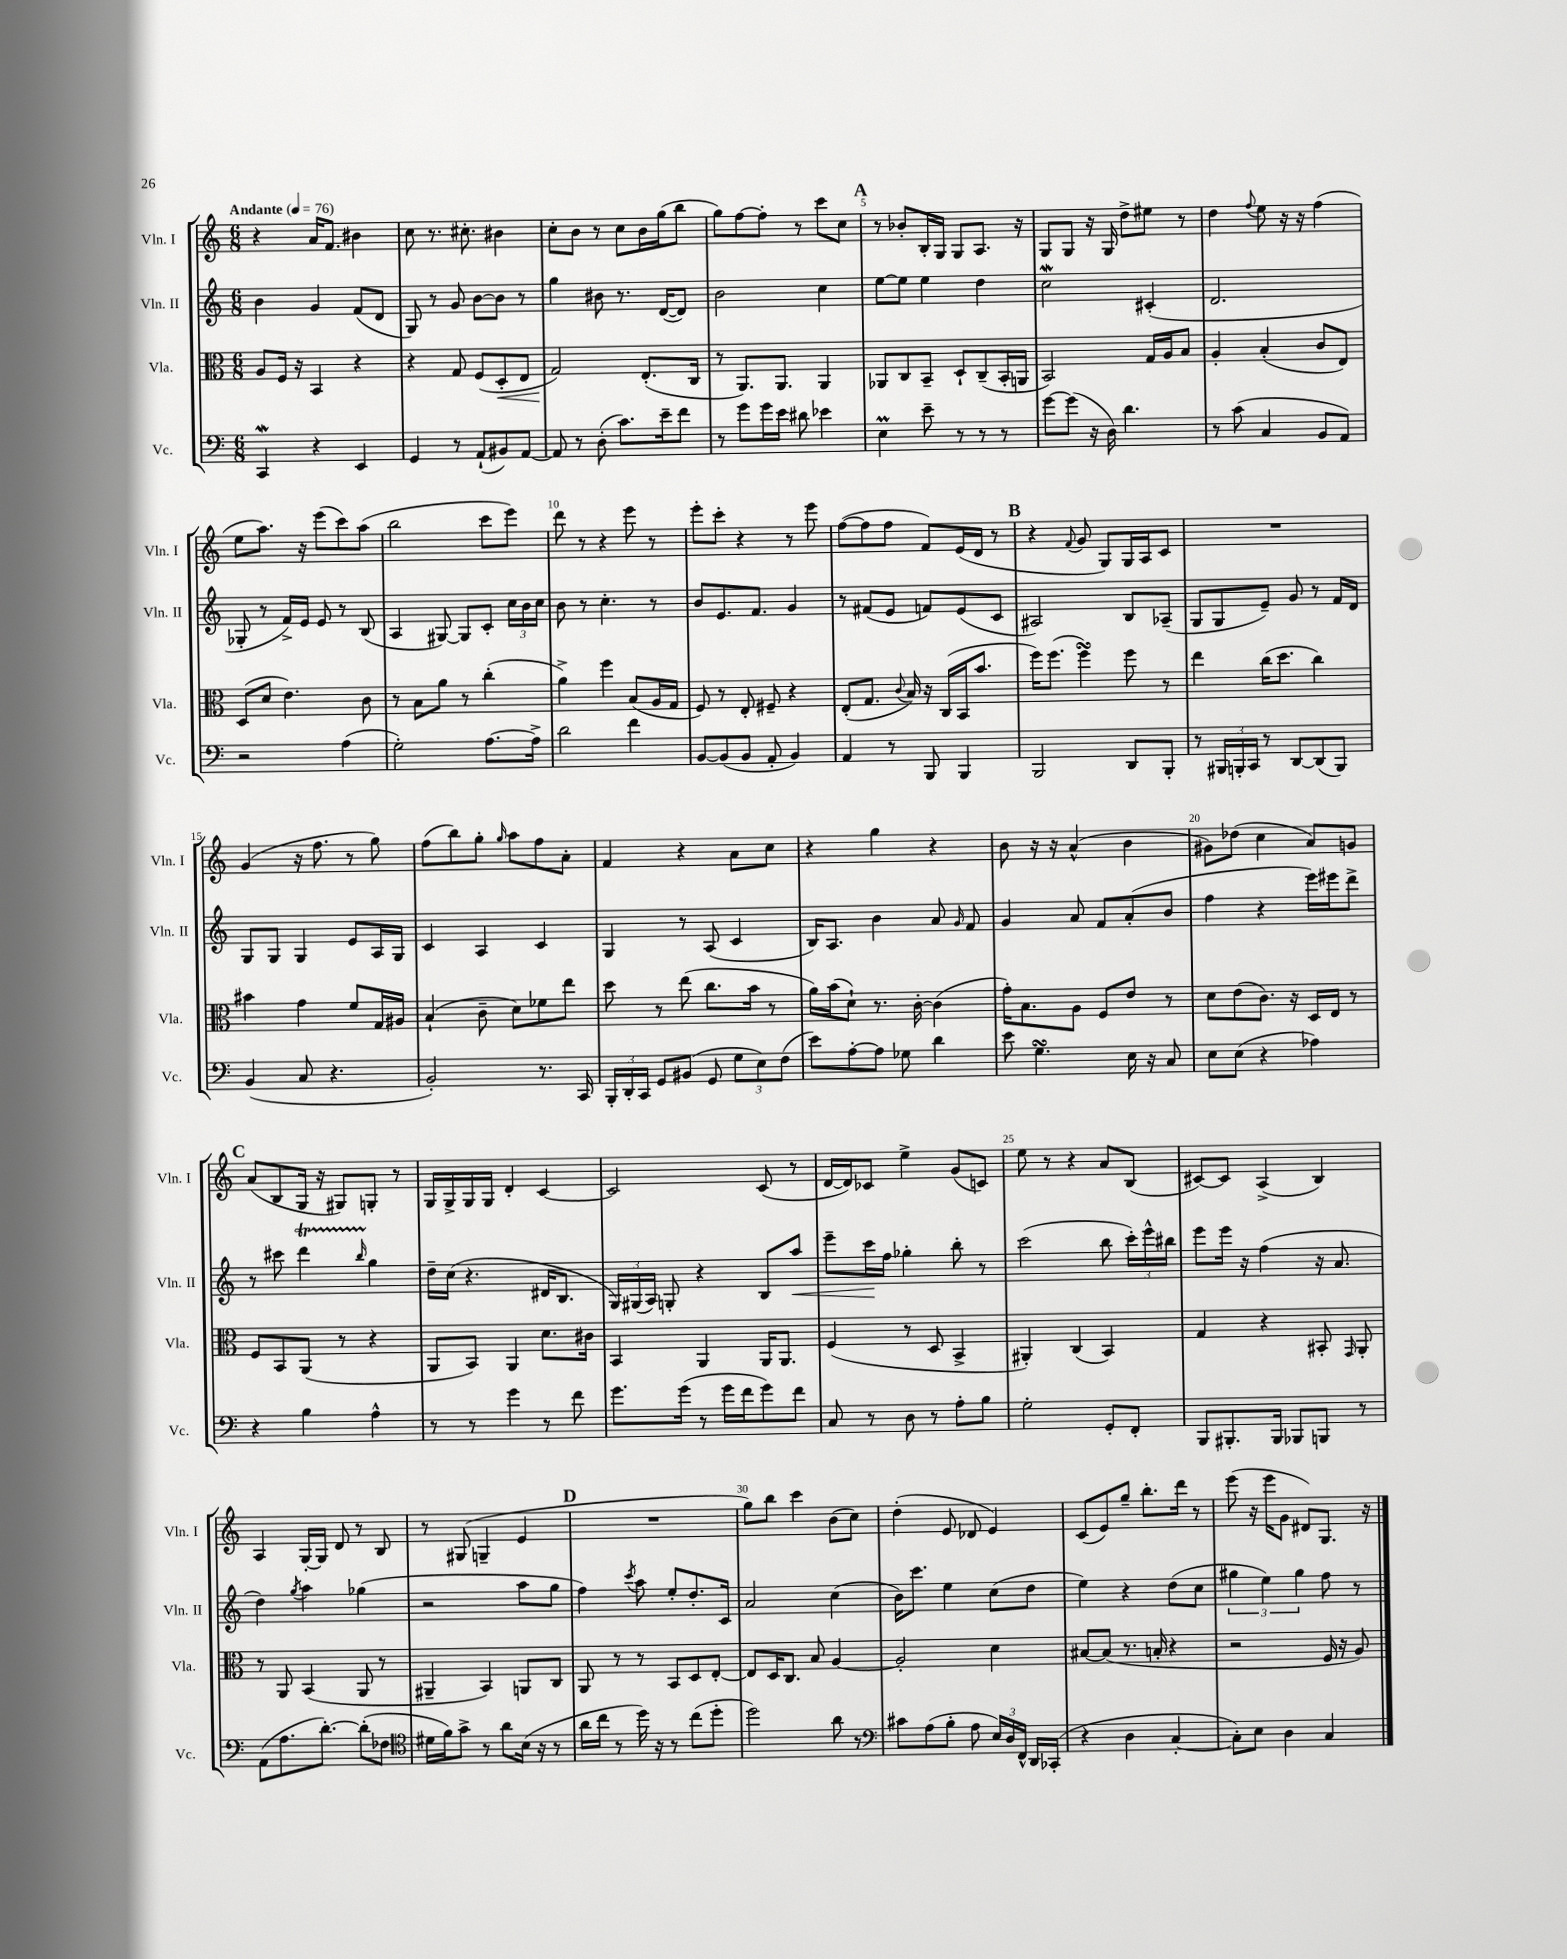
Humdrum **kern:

**kern	**kern	**kern	**kern
*staff4	*staff3	*staff2	*staff1
*clefF4	*clefC3	*clefG2	*clefG2
*k[]	*k[]	*k[]	*k[]
*M6/8	*M6/8	*M6/8	*M6/8
*MM76	*MM76	*MM76	*MM76
4CC	8A	4b	4r
.	16F	.	.
.	16r	.	.
4r	4BB	4g	16a
.	.	.	8.f
4EE	4r	(8f	4b#
.	.	8d	.
=	=	=	=
4GG	4r	8G)	8cc
.	.	8r	8.r
8r	8G	8g	.
.	.	.	8.cc#'
(8AA`	(8F	[8b	.
8BB#)	8D'	8b]	4b#
[8AA	8E	8r	.
=	=	=	=
8AA]	2G)	4gg	8cc'
8r	.	.	8b
(8D'	.	8b#	8r
8.c)	.	8.r	8cc
.	(8.E'	.	16b
16e~	.	([16d	(16gg
8f	.	8d])	8bb
.	16C	.	.
=	=	=	=
8r	8r	2b	8gg)
8g	8.AA)	.	[8ff
16g	.	.	8ff']
16e	8.AA	.	.
8d#	.	.	8r
4e-	4AA	4cc	8ccc
.	.	.	8cc
=	=	=	=
4E	8AA-	[8ee	8r
.	8C	8ee]	8b-'
8e~	8BB~	4ee	16B'
.	.	.	16G
8r	8D`	.	8G
8r	(8C~	4dd	8.A
8r	16BB'	.	.
.	16AA	.	16r
=	=	=	=
[8g	2BB)	2cc	8G
(8g]	.	.	8G
16r	.	.	16r
16D)	.	.	16G
4.d	.	.	8dd^
.	16G	(4c#'	8ee#
.	16A	.	.
.	8B	.	8r
=	=	=	=
8r	4A'	2.d	4dd
(8c	.	.	.
.	.	.	8qqff
4C	(4B'	.	8ee
.	.	.	16r
.	.	.	16r
8BB	8c	.	(4ff
8AA)	8E)	.	.
=	=	=	=
2r	(8D	8G-'	8ee
.	8d	8r	8.aa)
.	4.e)	16f^)	.
.	.	16e	16r
.	.	8e	(8eee
(4A	.	8r	8ccc)
.	8c	(8B	(8aa
=	=	=	=
2G')	8r	4A	2bb
.	8B	.	.
.	8a	[8G#)	.
.	8r	8G#]	.
[8.A	(4cc'	8c'	8ccc
.	.	24cc	8eee)
.	.	24b	.
16A^]	.	.	.
.	.	24cc	.
=	=	=	=
2d	4a^)	8b	8ddd
.	.	8r	8r
.	4ff	4.cc'	4r
4f	(8B	.	8eee
.	16A	8r	8r
.	16G	.	.
=	=	=	=
[8BB	8F)	8b	8eee'
(8BB]	8r	8.e	8ccc'
8BB	8E'	.	4r
.	.	8.f	.
8AA'	8F#~	.	.
4BB)	4r	4g	8r
.	.	.	8eee
=	=	=	=
4AA	(8E'	8r	([8ff
.	8.G	(8f#	8ff]
8r	.	8e	8ff
.	8qqc	.	.
.	16B)	.	.
8BBB	16r	8f)	8f)
.	(16C	.	.
4BBB	16BB	(8e	(16e
.	8.b	.	16d
.	.	8c	8r
=	=	=	=
2BBB	16ff)	2A#)	4r
.	(8.ff	.	.
.	.	.	8qqf
.	4ff)	.	8g
.	.	.	8G)
8DD	8ff	8B	16G
.	.	.	16A
8BBB'	8r	(8A-~	8c
=	=	=	=
8r	4ee	8G	2.r
24BBB#	.	8G	.
24BBB'	.	.	.
24CC	.	.	.
8r	(16cc	8e~)	.
.	8.dd	.	.
[8DD	.	8g	.
(8DD]	4cc)	8r	.
8BBB)	.	16f	.
.	.	16d	.
=	=	=	=
(4BB	4b#	8G	(4g
.	.	8G	.
8C	4g	4G	16r
.	.	.	8.ff
4.r	.	.	.
.	8f	8e	8r
.	16G	16A	8gg)
.	16A#	16G	.
=	=	=	=
2BB')	(4B`	4c	(8ff
.	.	.	8bb)
.	8c~	4A	8gg'
.	.	.	16qqgg
.	8d)	.	8aa
8.r	8f-	4c	8ff
.	8ee	.	8a'
16CC	.	.	.
=	=	=	=
24BBB'	8dd	4G	4f
24DD'	.	.	.
24CC	.	.	.
8GG	8r	.	.
(8BB#	(8ee	8r	4r
8GG	8.cc	(8A	.
12G	.	4c	8a
.	16b	.	.
12E)	.	.	.
.	8r	.	8cc
(12F	.	.	.
=	=	=	=
8e)	16a)	16B)	4r
.	(16b	8.A	.
[8A'	8d`)	.	.
8A]	8.r	4b	4gg
8G-	.	.	.
.	[16c'	.	.
4d	(4c]	8a	4r
.	.	16qqg	.
.	.	8f	.
=	=	=	=
8e	16g')	4g	8b
.	8.B	.	.
4.G	.	.	16r
.	.	.	16r
.	8A	8a	(4a^^
.	8F	8f	.
16E	8e	(8a'	4b
16r	.	.	.
8C	8r	8b	.
=	=	=	=
8E	8d	4ff	8g#)
(8E	(8e	.	(8dd-
4r	8.c)	4r	4cc
.	16r	.	.
4A-)	16D	16eee)	8a)
.	16E	16eee#	.
.	8r	8ddd^	8g
=	=	=	=
4r	8F	8r	(8a
.	8BB	8ccc#	8B
4B	(8AA	4ddd	16G
.	.	.	16r
.	8r	.	8G#)
.	.	16qqbb	.
4A^^	4r	4gg	8G'
.	.	.	8r
=	=	=	=
8r	8AA	16dd~	16G
.	.	(16cc	16G^
8r	8BB)	4.r	16G
.	.	.	16G
4g	4AA	.	4d'
8r	8.d	16d#	[4c
.	.	8.B	.
8f	.	.	.
.	16c#	.	.
=	=	=	=
8.g	4BB	24G)	2c]
.	.	(24G#	.
.	.	24A)	.
.	.	8G'	.
(16g	.	.	.
8r	4AA	4r	.
16g	.	.	.
16f	.	.	.
8g)	16AA	8B	(8c
.	8.AA	.	.
8f	.	8aa	8r
=	=	=	=
8C	(4F	8eee~	[16d
.	.	.	16d])
8r	.	16ccc	8c-
.	.	16ff	.
8D	8r	4gg-'	4ee^
8r	8D	.	.
8A'	4BB^	8bb'	(8g
8B	.	8r	8c)
=	=	=	=
2G'	4AA#')	(2ccc	8ee
.	.	.	8r
.	(4C	.	4r
8GG'	4BB)	8bb	8a
8FF'	.	24ccc')	(8B
.	.	24eee^^	.
.	.	24bb#	.
=	=	=	=
8BBB	4G	8eee	[8c#)
8.BBB#'	.	16eee	8c#]
.	.	16r	.
.	4r	(4ff	(4A^
16BBB#	.	.	.
8BBB-	.	.	.
8BBB	8BB#'	16r	4B)
.	.	8.a	.
.	16qqGG	.	.
8r	8AA'	.	.
=	=	=	=
(8AA	8r	4dd)	4A
8.A	8AA	.	.
.	.	8qgg	.
.	(4BB	4aa	[16G'
[8.d')	.	.	16G]
.	.	.	8d
(8d']	8AA	(4gg-	8r
8F-	8r	.	8B
=	=	=	=
*clefC4	*	*	*
16d#	4AA#~	2r	8r
16f)	.	.	.
8g^	.	.	(8G#
8r	4BB)	.	4G~
8a	.	.	.
(16B	8AA	8aa	4e
16r	.	.	.
8r	8C	8gg	.
=	=	=	=
16a	8AA	4ff)	2.r
16cc	.	.	.
8r	8r	.	.
.	.	8qccc	.
16dd)	8r	8aa	.
16r	.	.	.
8r	8BB	8ee'	.
(8cc	8D	8.dd'	.
8dd'	[8E'	.	.
.	.	16c	.
=	=	=	=
2dd)	8E]	2a	8gg)
.	16D	.	8bb
.	8.C	.	.
.	.	.	4ccc
.	8B	.	.
8a	[4A	(4cc	(8b
8r	.	.	8cc)
=	=	=	=
*clefF4	*	*	*
8c#	2A']	16b)	(4dd'
.	.	8.ccc	.
(8A	.	.	.
8B'	.	4ee	8e
8A	.	.	8d-
24E)	4d	(8cc	4e)
24D	.	.	.
24FF^^	.	.	.
16DD	.	8dd	.
(16CC-'	.	.	.
=	=	=	=
4r	[8B#	4ee)	(8c
.	(8B#]	.	8e)
4D	8.r	4r	8gg~
.	.	.	8.bb'
.	16B'	.	.
[4C'	4r	(8dd	.
.	.	.	16ddd
.	.	8cc	8r
=	=	=	=
8C'])	2r	6gg#	(8eee
8E	.	.	16r
.	.	6ee)	.
.	.	.	16eee
4D	.	.	8g
.	.	6gg#	.
.	.	.	8d#)
4C	16F	8ff	8.G
.	16r	.	.
.	8A)	8r	.
.	.	.	16r
==	==	==	==
*-	*-	*-	*-
